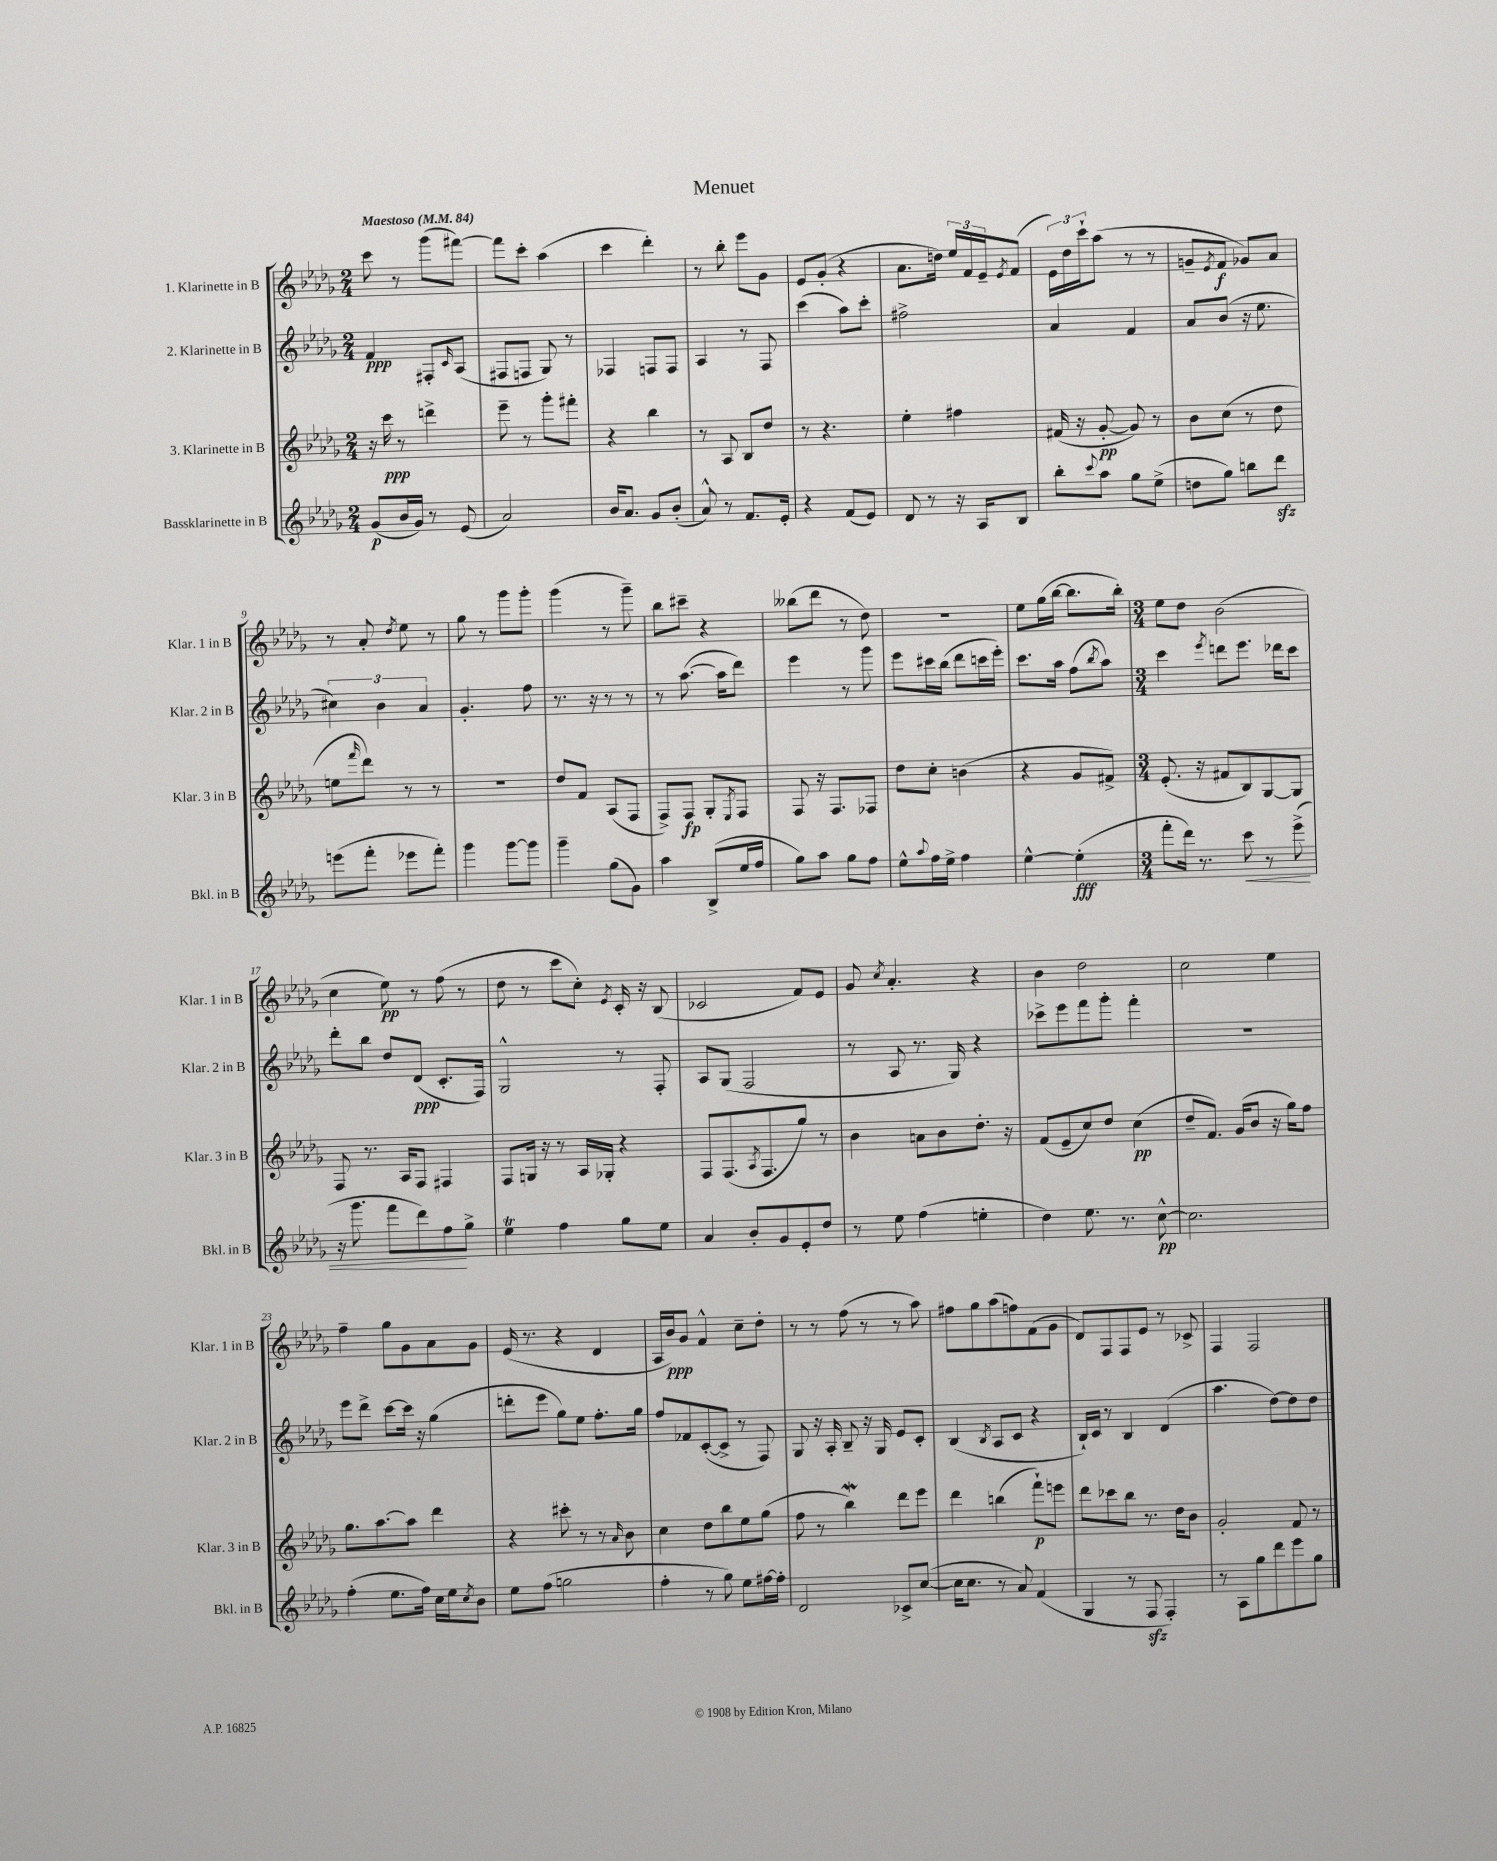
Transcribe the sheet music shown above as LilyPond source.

\header { title = "Menuet" }
<<
\new StaffGroup <<
\new Staff = "s0" \with { instrumentName = "1. Klarinette in B" shortInstrumentName = "Klar. 1 in B" } {
    \clef treble \key des \major \numericTimeSignature \time 2/4 \tempo "Maestoso" 4 = 84
    c'''8 r8 ges'''8( fis'''8~) |
    fis'''8 c'''8-. aes''4( |
    c'''4 des'''4-.) |
    r8 bes''8-. ees'''8 ges'8 |
    ees'8 ges'8-.( r4 |
    aes'8. d''16) \tuplet 3/2 { ees''16 f'16 ees'16-- } \acciaccatura { ees'8 } f'8( |
    \tuplet 3/2 { ees'16) des''16 c'''16-! } aes''8( r8 r8 |
    g'8-- \acciaccatura { ees'8 } f'8\f ges'8) aes'8 |
    r8 aes'8-. \acciaccatura { des''8 } ees''8 r8 |
    ges''8 r8 ges'''8 ges'''8-. |
    ges'''4( r8 ges'''8--) |
    bes''8 cis'''8-- r4 |
    beses''8( des'''8 r8 des''8) |
    r2 |
    ees''8 ges''16( bes''16~ bes''8. bes''16-.) |
    \numericTimeSignature \time 3/4 ees''8 des''8 bes'2( |
    c''4 ees''8\pp) r8 f''8( r8 |
    des''8 r8 c'''8 c''8-.) \acciaccatura { ees'8 } c'16-. r16 bes8( |
    ces'2 f'8) ees'8 |
    ges'8 \acciaccatura { c''8 } aes'4.-. r4 |
    bes'4 des''2 |
    c''2 ees''4 |
    f''4-- ges''8 ges'8 aes'8 ges'8 |
    ees'16( r8. r4 des'4 |
    aes16 bes'16\ppp) ges'8 f'4-^ c''8-- des''8-. |
    r8 r8 f''8( r8 r8 aes''8) |
    fis''8 ges''8 aes''8( f''8) f'8( ges'8 |
    des'8) f8 f8 ees'8 r8 ces'8-> |
    f4 f2 \bar "|." |
}
\new Staff = "s1" \with { instrumentName = "2. Klarinette in B" shortInstrumentName = "Klar. 2 in B" } {
    \clef treble \key des \major \numericTimeSignature \time 2/4
    f'4\ppp fis8-. \grace { c'16 } aes8( |
    fis8 f8 ges8) r8 |
    fes4 f8 f8 |
    aes4 r8 f8 |
    c'''4( aes''8) c'''8-. |
    fis''2-> |
    aes'4 f'4 |
    aes'8 bes'8( r16 ees''8. |
    \tuplet 3/2 { cis''4) bes'4 aes'4 } |
    ges'4.-. f''8 |
    r8. r16 r8 r8 |
    r8 aes''8.~( aes''16 des'''8) |
    ees'''4 r8 ges'''8 |
    ees'''8 cis'''16 bes''16( des'''8 c'''16 ees'''16-.) |
    c'''8. aes''16 f''8( \acciaccatura { bes''8 } aes''8) |
    \numericTimeSignature \time 3/4 c'''4 \acciaccatura { ees'''8 } d'''8 ees'''8. des'''16 c'''8 |
    des'''8-. bes''8 des''8 des'8\ppp( c'8.-. f16) |
    ges2-^ r8 f8-. |
    aes8 ges8( f2 |
    r8 aes8 r8. ges16) r4 |
    ces'''8-> ees'''8 f'''8 ges'''8-. f'''4-. |
    R2. |
    ees'''8 des'''8-> c'''8~ c'''16 r16 ges''4( |
    d'''8-. ees'''8 ges''8) ees''8 f''8.-. ges''16 |
    f''8 fes'8 c'8~-.( c'8-> r8 f8) |
    ges8 r16 aes16-. bes8-- r16 ges16 ees'8 c'8-. |
    bes4( \acciaccatura { bes8 } aes8 c'8 r4 |
    bes16-!) c'16 r8 bes4 des'4( |
    aes''4. des''8~) des''8 des''8 \bar "|." |
}
\new Staff = "s2" \with { instrumentName = "3. Klarinette in B" shortInstrumentName = "Klar. 3 in B" } {
    \clef treble \key des \major \numericTimeSignature \time 2/4
    r16 c'''16\ppp r8 d'''4-> |
    ees'''8-- r8 ges'''8-. fis'''8-. |
    r4 bes''4 |
    r8 aes8 bes8 des''8 |
    r8 r4. |
    ees''4-. fis''4 |
    fis'16( r16 ges'8~-.\pp ges'8) r8 |
    bes'8 c''8( r8 des''8 |
    e''8 \grace { f'''16 } des'''8) r8 r8 |
    R2 |
    des''8 f'8 aes8( f8 |
    f8->) f8\fp ges8-. \acciaccatura { ees8 } f8 |
    f8 r16 f8. fes8 |
    des''8 c''8-. b'4( |
    r4 ges'8 fis'8->) |
    \numericTimeSignature \time 3/4 ees'8.-.( r16 fis'8 bes8) ges8~ ges8 |
    f8 r8. aes16 f8 fis4 |
    f8 g16 r16 r8 aes16 ges16-. r4 |
    f8 f8.( \acciaccatura { aes8 } f8. ges''8) r8 |
    bes'4 a'8 bes'8 des''8.-. r16 |
    f'8( ees'8-- c''8) des''8 c''4\pp( |
    des''8-- f'8.) ges'16( bes'8 r16 ges''16) f''8 |
    ges''8. aes''8.~ aes''8 des'''4 |
    r4 cis'''8-. r8 r8 \grace { aes'16 } bes'8 |
    c''4 des''8 bes''8 ees''8 ges''8( |
    f''8 r8 bes''4\mordent) des'''8 ees'''8 |
    des'''4 b''4( f'''8-!\p) e'''8 |
    des'''8 ces'''8 bes''8 r8. des''16 bes'8 |
    ges'2-. f'8 r8 \bar "|." |
}
\new Staff = "s3" \with { instrumentName = "Bassklarinette in B" shortInstrumentName = "Bkl. in B" } {
    \clef treble \key des \major \numericTimeSignature \time 2/4
    ges'8\p( bes'16 ges'16) r8 ees'8( |
    aes'2) |
    bes'16 aes'8. ges'8 bes'8-.( |
    aes'8-^) r8 f'8. ees'16-. |
    r4 f'8( ees'8) |
    des'8 r8 r16 aes16 bes8 |
    bes''8-. \appoggiatura { c'''8 } aes''8 ges''8 ees''8->( |
    d''8 ges''8) b''8 des'''8\sfz |
    e'''8( f'''8-. ees'''8 f'''8-.) |
    ges'''4 ges'''8~ ges'''8 |
    ges'''4-- ges''8( ges'8) |
    aes''4 bes8->( ees''16 f''16 |
    ges''8) aes''8 ges''8 f''8 |
    ees''8-^ \appoggiatura { aes''8 } f''16 ees''16-> f''4 |
    ees''4~-^ ees''4-.\fff( |
    \numericTimeSignature \time 3/4 f'''8-. des'''16) r8. c'''8\< r8 ees'''8->( |
    r16 ges'''8. f'''8 des'''8) f''8\! ges''8-> |
    ees''4\trill f''4 ges''8 ees''8 |
    aes'4 bes'8-. ges'8 ees'8-. des''8 |
    r8 ees''8 f''4( e''4-. |
    des''4) ees''8. r8. c''8~-^\pp |
    c''2. |
    f''4-.( ees''8. f''16) c''16 ees''16 \acciaccatura { c''8 } bes'8 |
    ees''8 f''8( g''2 |
    f''4-. r8 ges''8) ees''8 fis''16~ fis''16-. |
    des'2 ces'8-> c''8~( |
    c''16 c''8. r8 aes'8) f'4( |
    ges4 r8 f8\sfz f4-.) |
    r8 aes8 ges''8 des'''8 ees'''8 ges''8 \bar "|." |
}
>>
>>
